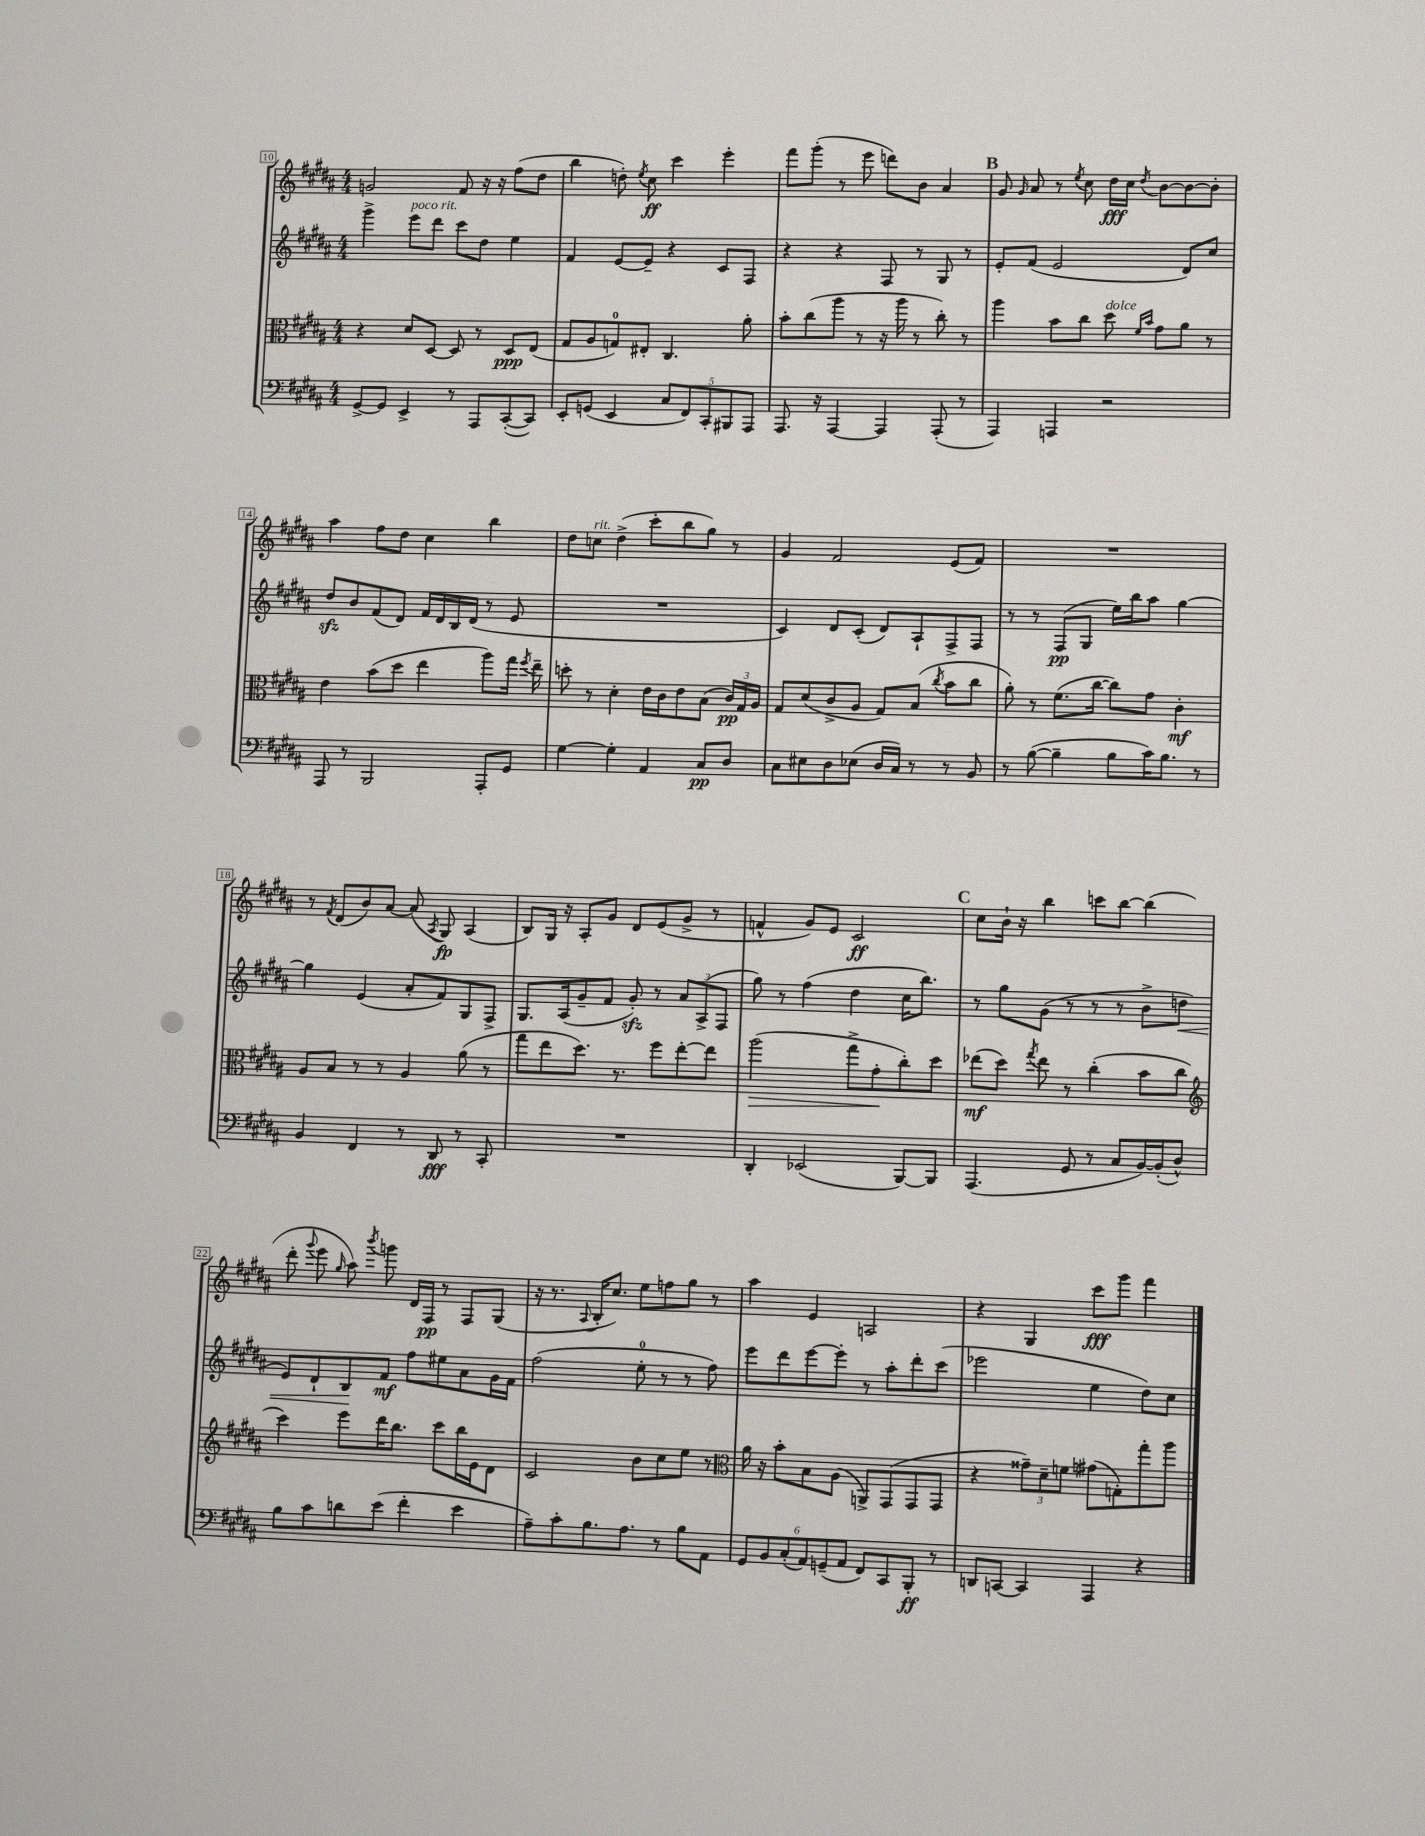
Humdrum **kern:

**kern	**kern	**kern	**kern
*staff4	*staff3	*staff2	*staff1
*clefF4	*clefC3	*clefG2	*clefG2
*k[f#c#g#d#a#]	*k[f#c#g#d#a#]	*k[f#c#g#d#a#]	*k[f#c#g#d#a#]
*M4/4	*M4/4	*M4/4	*M4/4
[8GG#^/L	4r	4ggg#^\	2g/
8GG#/]J	.	.	.
4EE^/	8d#/L	8eee\L	.
.	[8D#/J	8ddd#\J	.
8r	8D#/]	8ccc#\L	8f#/
8AAA#/L	8r	8dd#\J	16r
.	.	.	16r
([8CC#'/	8D#/L	4ee\	(8ff#\L
8CC#/]J)	(8E/J	.	8dd#\J
=	=	=	=
8EE'/L	8G#/L	4f#/	4bb\
(8GG/J	8A#/	.	.
4EE/	8G/)	[8e/L	8dd'\)
.	.	.	8qee/
.	8E#'/J	8e~/]J	8cc#\
10C#/L	4.C#/	4r	4ccc#\
10FF#/)	.	.	.
10CC#'/	.	.	.
.	.	8c#/L	4eee'\
10BBB#/	.	.	.
.	8a#'\	8F#/J	.
10AAA#/J	.	.	.
=	=	=	=
8.AAA#/	8b'\L	4r	8fff#\L
.	(8cc#\	.	(8ggg#'\J
16r	.	.	.
[4AAA#/	8aa#\J	4r	8r
.	8r	.	8eee\
4AAA#/]	16r	8F#/	8ddd\L)
.	16aa#\	.	.
.	8r	8r	8b\J
(8AAA#'/	8cc#'\)	8G#/	4a#/
8r	8r	8r	.
=	=	=	=
4AAA#/)	4aa#\	8e'/L	8g#/
.	.	.	16qqg#/
.	.	(8f#/J	8a#/
4AAA/	8b\L	2e/	8r
.	.	.	8qee/
.	8cc#\J	.	8cc#\
2r	8dd#\	.	16dd#\LL
.	.	.	16cc#\JJ
.	16qqf#/LL	.	.
.	16qqb/JJ	.	8qdd#/
.	8g#\L	.	[8b\L
.	8a#\J	8d#/L)	8b\_
.	8r	8cc#/J	8b'\]J
=	=	=	=
8AAA#/	4e\	8dd#/L	4aa#\
8r	.	8b/	.
2BBB/	(8b\L	(8f#/	8ff#\L
.	8dd#\J	8d#/J)	8dd#\J
.	4ee\	16f#/LL	4cc#\
.	.	16d#/	.
.	.	16B/	.
.	.	(16d#/JJ	.
8AAA#'/L	8aa#\L)	8r	4bb\
8GG#/J	16gg#\Jk	8e/	.
.	8qff#/	.	.
.	16ee~\	.	.
=	=	=	=
[4G#\	8dd'\	1r	8dd#\L
.	8r	.	8cc\J
4G#'\]	4d#'\	.	(4dd#^\
4AA#/	16e\LL	.	8ccc#'\L
.	16c#\J	.	.
.	8e\	.	8bb\
8C#/L	(8B\J	.	8gg#\J)
8D#/J	24c#/LL)	.	8r
.	24G#/	.	.
.	24A#/JJ	.	.
=	=	=	=
8C#\L	8G#/L	4c#/)	4g#/
8E#\	(8d#/	.	.
8D#\	8c#^/	8d#/L	2f#/
(8E-\J	8A#/J	(8c#'/J	.
16D#/LL	8G#/L)	8d#/L)	.
16C#/JJ)	.	.	.
8r	(8B/J	8A#`/	.
.	8qcc#/	.	.
8r	8b\L	8F#^/	(8e/L
8BB/	8cc#\J	8F#/J	8f#/J)
=	=	=	=
8r	8a#'\)	8r	1r
([8B\	8r	8r	.
4B~\]	(8.f#\L	(8F#/L	.
.	.	8G#/J	.
.	[16cc#\Jk	.	.
8B\L	8cc#\]L)	16ee\LL)	.
.	.	16bb\J	.
16c#\K)	8g#\J	8aa#\J	.
8.B\J	.	.	.
.	4c#'\	[4gg#\	.
8r	.	.	.
=	=	=	=
4BB/	8A#/L	4gg#\]	8r
.	.	.	8qf#/
.	8B/J	.	(8d#/L
4FF#/	8r	(4e/	8b/)
.	8r	.	[8a#/J
8r	4A#/	8a#'/L	(8a#/]
.	.	.	8qA#/
8DD#/	.	8f#/)	8G#/)
8r	(8a#\	8G#/	(4A#/
8CC#'/	8r	8F#^/J	.
=	=	=	=
1r	8gg#\L	8.G#/L	8B/L)
.	8ee\	.	16G#/Jk
.	.	(16A#/k	16r
.	8.dd#\J)	8g#~/	8A#'/L
.	.	8f#/J	8g#/J
.	8.r	.	.
.	.	8g#'/)	8d#/L
.	8ff#\L	8r	(8e/
.	[8ee'\	12a#/L	8g#^/J
.	.	(12A#^/	.
.	8ee\]J	.	8r
.	.	12F#/J	.
=	=	=	=
4DD#'/	(2aa#\	8gg#\)	4f^^/
.	.	8r	.
(2EE-/	.	(4ff#\	8g#/L)
.	.	.	8e/J
.	8gg#^\L	4dd#\	2c#/
.	8g#'\	.	.
[8BBB/L)	8cc#'\)	16cc#\LK	.
.	.	8.bb\J)	.
8BBB/]J	8dd#\J	.	.
=	=	=	=
(4.AAA#/	(8ee-\L	8r	8cc#\L
.	8dd#\J)	8gg#\L	16b`\Jk
.	.	.	16r
.	8qgg#/	.	.
.	8ee-\	(8g#\J	4bb\
8GG#/	8r	8r	.
8r	(4cc#'\	8r	8ccc\L
8C#/L	.	8r	[8bb\J
[16BB/L)	8b\L	8b^\L	(4bb\]
(16BB'/]J	.	.	.
8D#^^/J)	8cc#\J	8dd\J	.
=	=	=	=
*	*clefG2	*	*
8B\L	4ccc#\)	8e/L)	8ddd#'\
.	.	.	8qqggg#/
8c#\	.	8d#`/	8eee\
.	.	.	16qqgg#/
8d\	8eee\L	8B/	8aa#\)
.	.	.	8qbbb/
(8e\J	16ddd#\K	8f#/J	8ggg\
.	8.bb\J	.	.
4f#'\	.	8ff#\L	16d#/LL
.	.	.	16F#/JJ
.	8ccc#\L	8ee#\	8r
4e\	16bb\L	8a#\	8F#/L
.	16e\J	.	.
.	8d#\J	16g#\L	(8G#/J
.	.	16f#\JJ	.
=	=	=	=
8A#~\L)	2c#/	(2ff#\	16r
.	.	.	8.r
8c#'\	.	.	.
.	.	.	8qqA#/
8.B\	.	.	16B'/LK
.	.	.	8.cc#/J)
8.A#\J	.	.	.
.	8b\L	8ee'\	8ee\L
8r	8cc#\	8r	8ff\
8B\L	8ee\J	8r	8gg#\J
8AA#\J	8r	8ff#\)	8r
=	=	=	=
*	*clefC3	*	*
12GG#/L	16a#\	8eee\L	4aa#\
.	16r	.	.
12BB/	.	.	.
.	8b'\L	8ddd#\	.
(12C#'/	.	.	.
12AA#/)	8B\	[8eee\	4e/
(12GG~/	.	.	.
.	(8A#\J	8eee'\]J	.
12AA#/J	.	.	.
8FF#/L)	8AA^/L)	8r	2A/
8CC#/	(8GG#/	8aa#'\L	.
8BBB'/J	8GG#/	8ddd#'\	.
8r	8GG#/J	(8ccc#\J	.
=	=	=	=
8DD/L	4r	2eee-\	4r
[8CC/J	.	.	.
4CC/]	12g##~\L)	.	4G#/
.	12d#~\	.	.
.	12f\J	.	.
4AAA#/	(8g#\L	4ee\	8ccc#\L
.	8G'\)	.	8ggg#\J
4r	8gg#'\	8dd#\L)	4fff#\
.	8aa#\J	8cc#\J	.
==	==	==	==
*-	*-	*-	*-
